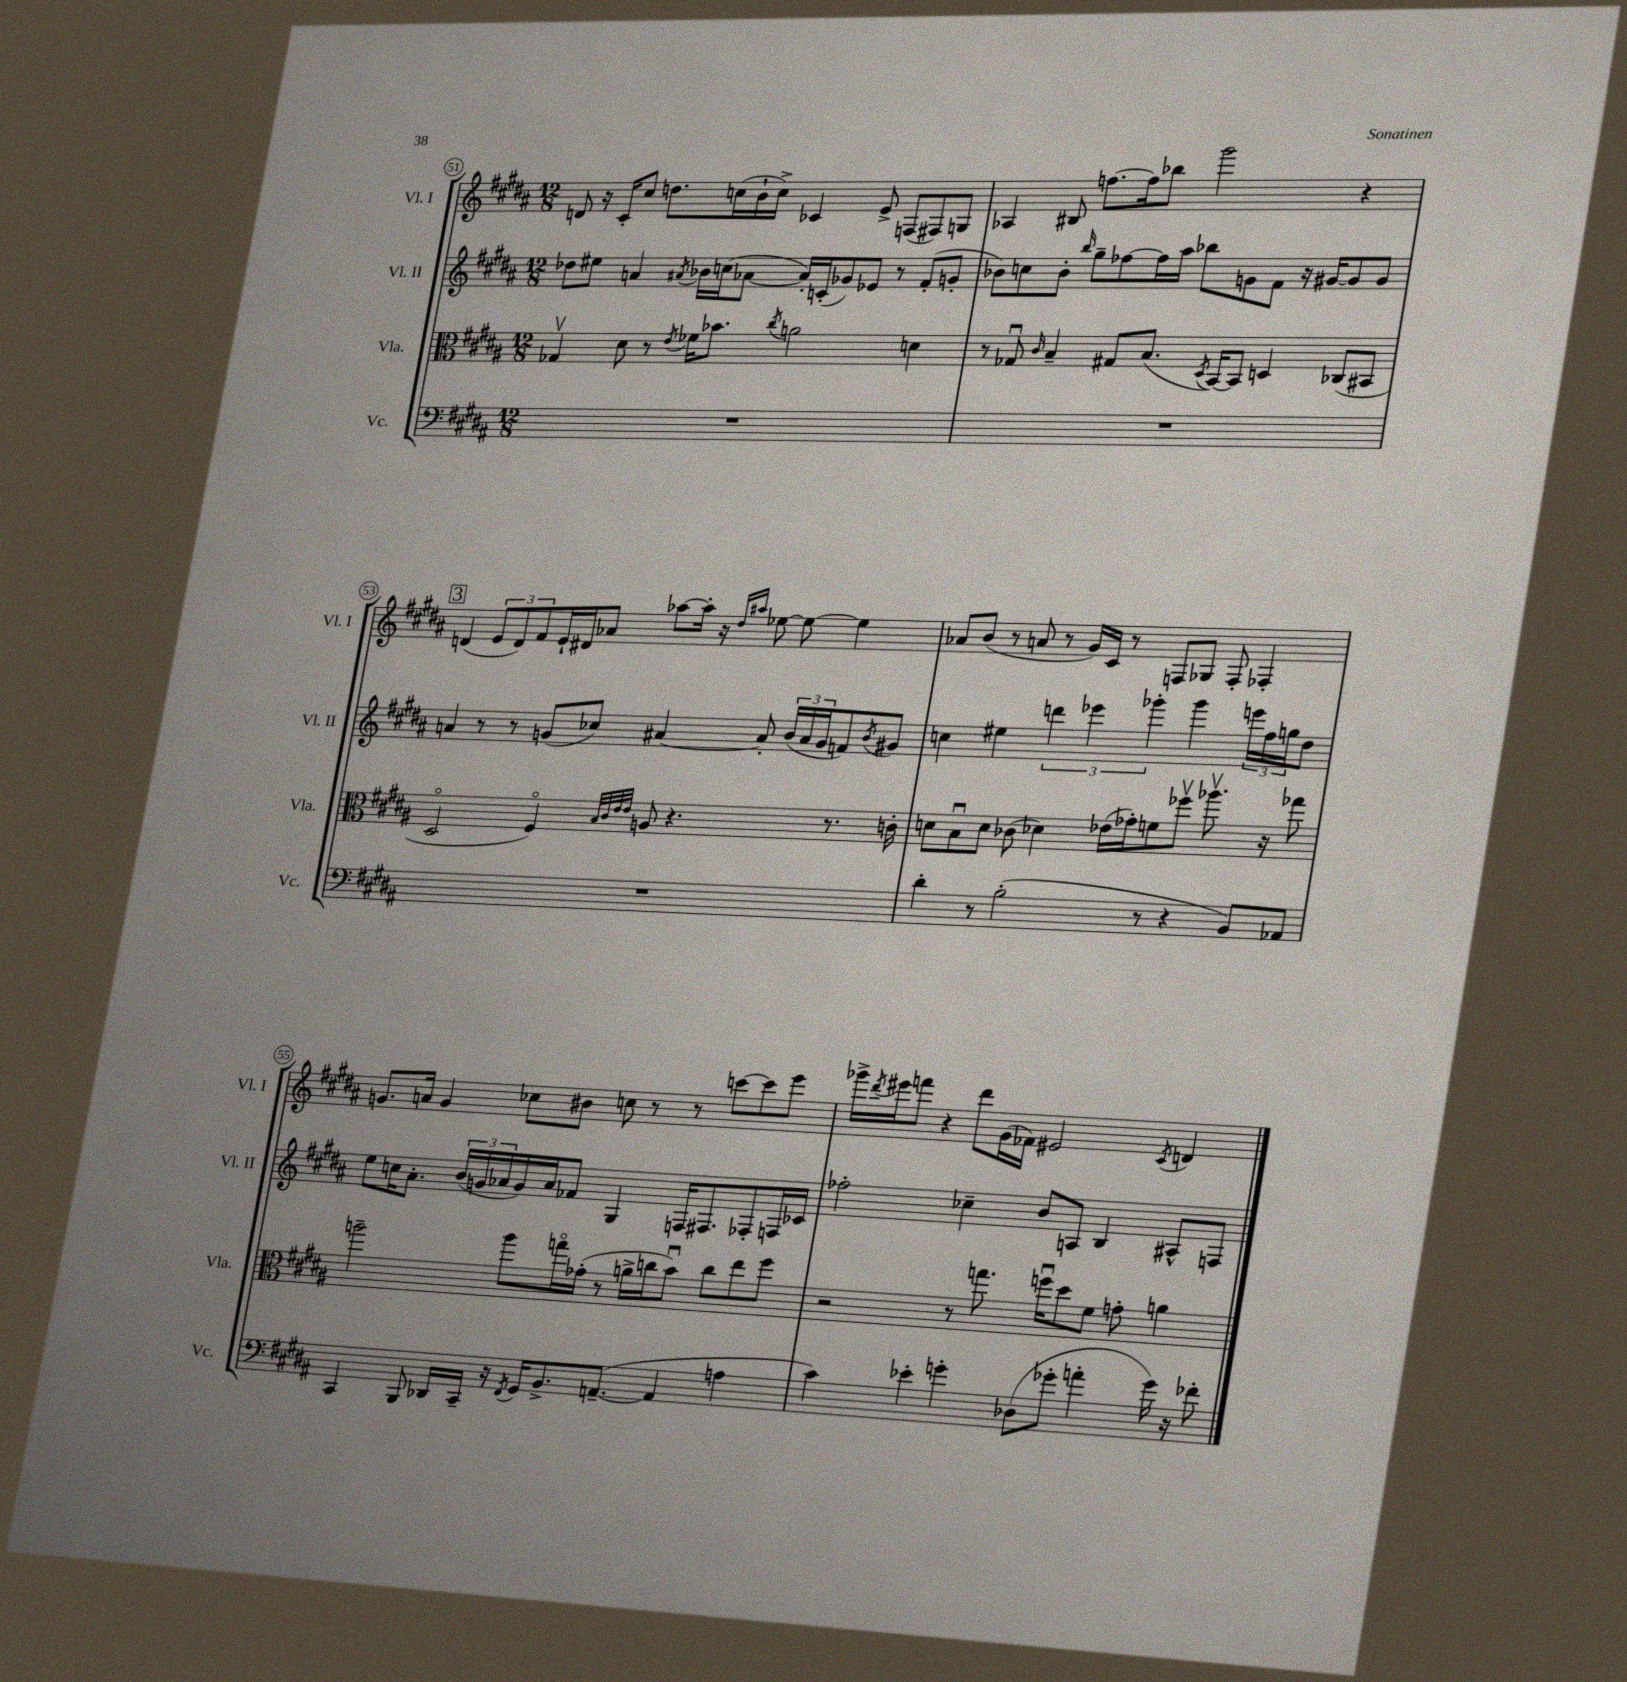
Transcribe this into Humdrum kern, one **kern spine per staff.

**kern	**kern	**kern	**kern
*staff4	*staff3	*staff2	*staff1
*clefF4	*clefC3	*clefG2	*clefG2
*k[f#c#g#d#a#]	*k[f#c#g#d#a#]	*k[f#c#g#d#a#]	*k[f#c#g#d#a#]
*M12/8	*M12/8	*M12/8	*M12/8
1.r	4G-v/	8dd-\L	8d/
.	.	8ee#\J	16r
.	.	.	16c#'/LK
.	8d#\	4a/	8cc#/J
.	8r	.	8.dd\L
.	8qe/	8qa#/	.
.	16f-\LK	16b-\LL	.
.	8.b-\J	(16cc\J	(16cc\L
.	.	[8a-\J	16b`\
.	.	.	16cc^\JJ)
.	8qcc#/	.	.
.	2a\	16a-'/]LL)	4c-/
.	.	(16c'/J	.
.	.	8g-/)	.
.	.	8e-/J	8e^/
.	.	8r	(8F/L
.	4d\	(8f#'/L	8F#/)
.	.	8g'/J	8G/J
=	=	=	=
1.r	8r	8b-\L)	4A-/
.	8G-u/	8cc\	.
.	16qqc#/	.	.
.	4B~/	8b-'\J	8B#/
.	.	16qqbb/	.
.	.	8gg#~\L	[8.ff\L
.	8G#/L	[8ff-\	.
.	.	.	16ff\]k
.	(8.B/J	16ff-\]L	8bb-\J
.	.	16aa#\JJ	.
.	.	8bb-\L	2ggg#\
.	8qD#/	.	.
.	[16BB/LK)	.	.
.	8BB/]J	8g\	.
.	4D/	8f#\J	.
.	.	16r	.
.	.	[16g#/LK	.
.	(8C-/L	8g#/]	4r
.	8BB#/J	8g#/J	.
=	=	=	=
1.r	2D#o/	4a/	(4d/
.	.	8r	12e/L
.	.	.	12d/)
.	.	8r	.
.	.	.	12f#/
.	4F#o/)	(8g/L	16e`/L
.	.	.	16d#/J
.	.	8cc-/J)	8a-/J
.	32qqB/LLL	.	.
.	32qqc#/	.	.
.	32qqe/	.	.
.	32qqe/JJJ	.	.
.	8A/	[4a#/	[8aa-\L
.	4.r	.	16aa-'\]Jk
.	.	.	16r
.	.	.	16qqdd#/LL
.	.	.	16qqaa#/JJ
.	.	8a#'/]	[8ee-\
.	.	(24b/LL	8ee-\_
.	.	24a#/	.
.	.	24g/J	.
.	8.r	8f/)	4ee-\]
.	.	8qb/	.
.	.	8g#/J	.
.	16c'\	.	.
=	=	=	=
4d#'\	8d\L	4cc\	8a-/L
.	8Bu\	.	(8b/J
8r	8d\J	4ee#\	8r
(2B'\	(8c-\	.	8a/
.	4d-\)	6ddd\	8r
.	.	.	16g#/LL)
.	.	6eee-\	.
.	.	.	16c#/JJ
.	(16e-\LL	.	8r
.	16g-'\J)	.	.
.	.	6ggg-'\	.
8r	8f\	.	8F/L
4r	8ff-v\J	4ggg-\	8G-/J
.	8.aa-v\	.	8F'/
8BB/L)	.	24eee\LL	4F-'/
.	.	24ff#\	.
.	16r	.	.
.	.	24gg\J	.
8AA-/J	8gg-\	8dd#\J	.
=	=	=	=
4CC#/	2aa~\	8ee\L	8.g/L
.	.	16cc\K	.
.	.	8.a#'\J	16a/Jk
8BBB/	.	.	4g/
16DD-/LL	.	(24b/LL	.
.	.	24g/	.
16CC#~/JJ	.	.	.
.	.	24a-/	.
16r	8aa\L	16g/)	8cc-\L
8qFF#/	.	.	.
16GG#/LK	.	16a-/J	.
8.BB^/	16ggo\L	8f-/J	8b#\J
.	(16g-'\JJ	.	.
.	8r	4G#/	8cc\
([8.AA~/J	.	.	.
.	16a^\LL	.	8r
.	16cc\J	.	.
4AA/]	8bu\J)	16F/LK	8r
.	.	8.F#/	.
.	8cc\L	.	[8ccc\L
4A\	8ee\	8F-'/	8ccc\]
.	8ff#\J	16F/L	8eee\J
.	.	16c-/JJ	.
=	=	=	=
4c#\)	2r	2ff-'\	16ggg-^\LL
.	.	.	8qddd#/
.	.	.	16eee#\J
.	.	.	8fff\J
4e-'\	.	.	4r
4g'\	8r	4cc-~\	8ddd#\L
.	8.gg\	.	(16g#\L
.	.	.	16f-\JJ)
(8D-\L	.	8b/L	2e#/
.	16ffu\LK	.	.
8g-'\J	8dd#\	8A/J	.
4a'\	8f#\J	4B/	.
.	8g'\	.	.
.	.	.	8qc#/
16g-\)	4a\	8A#^^/L	4d/
16r	.	.	.
8f-'\	.	8F/J	.
==	==	==	==
*-	*-	*-	*-
